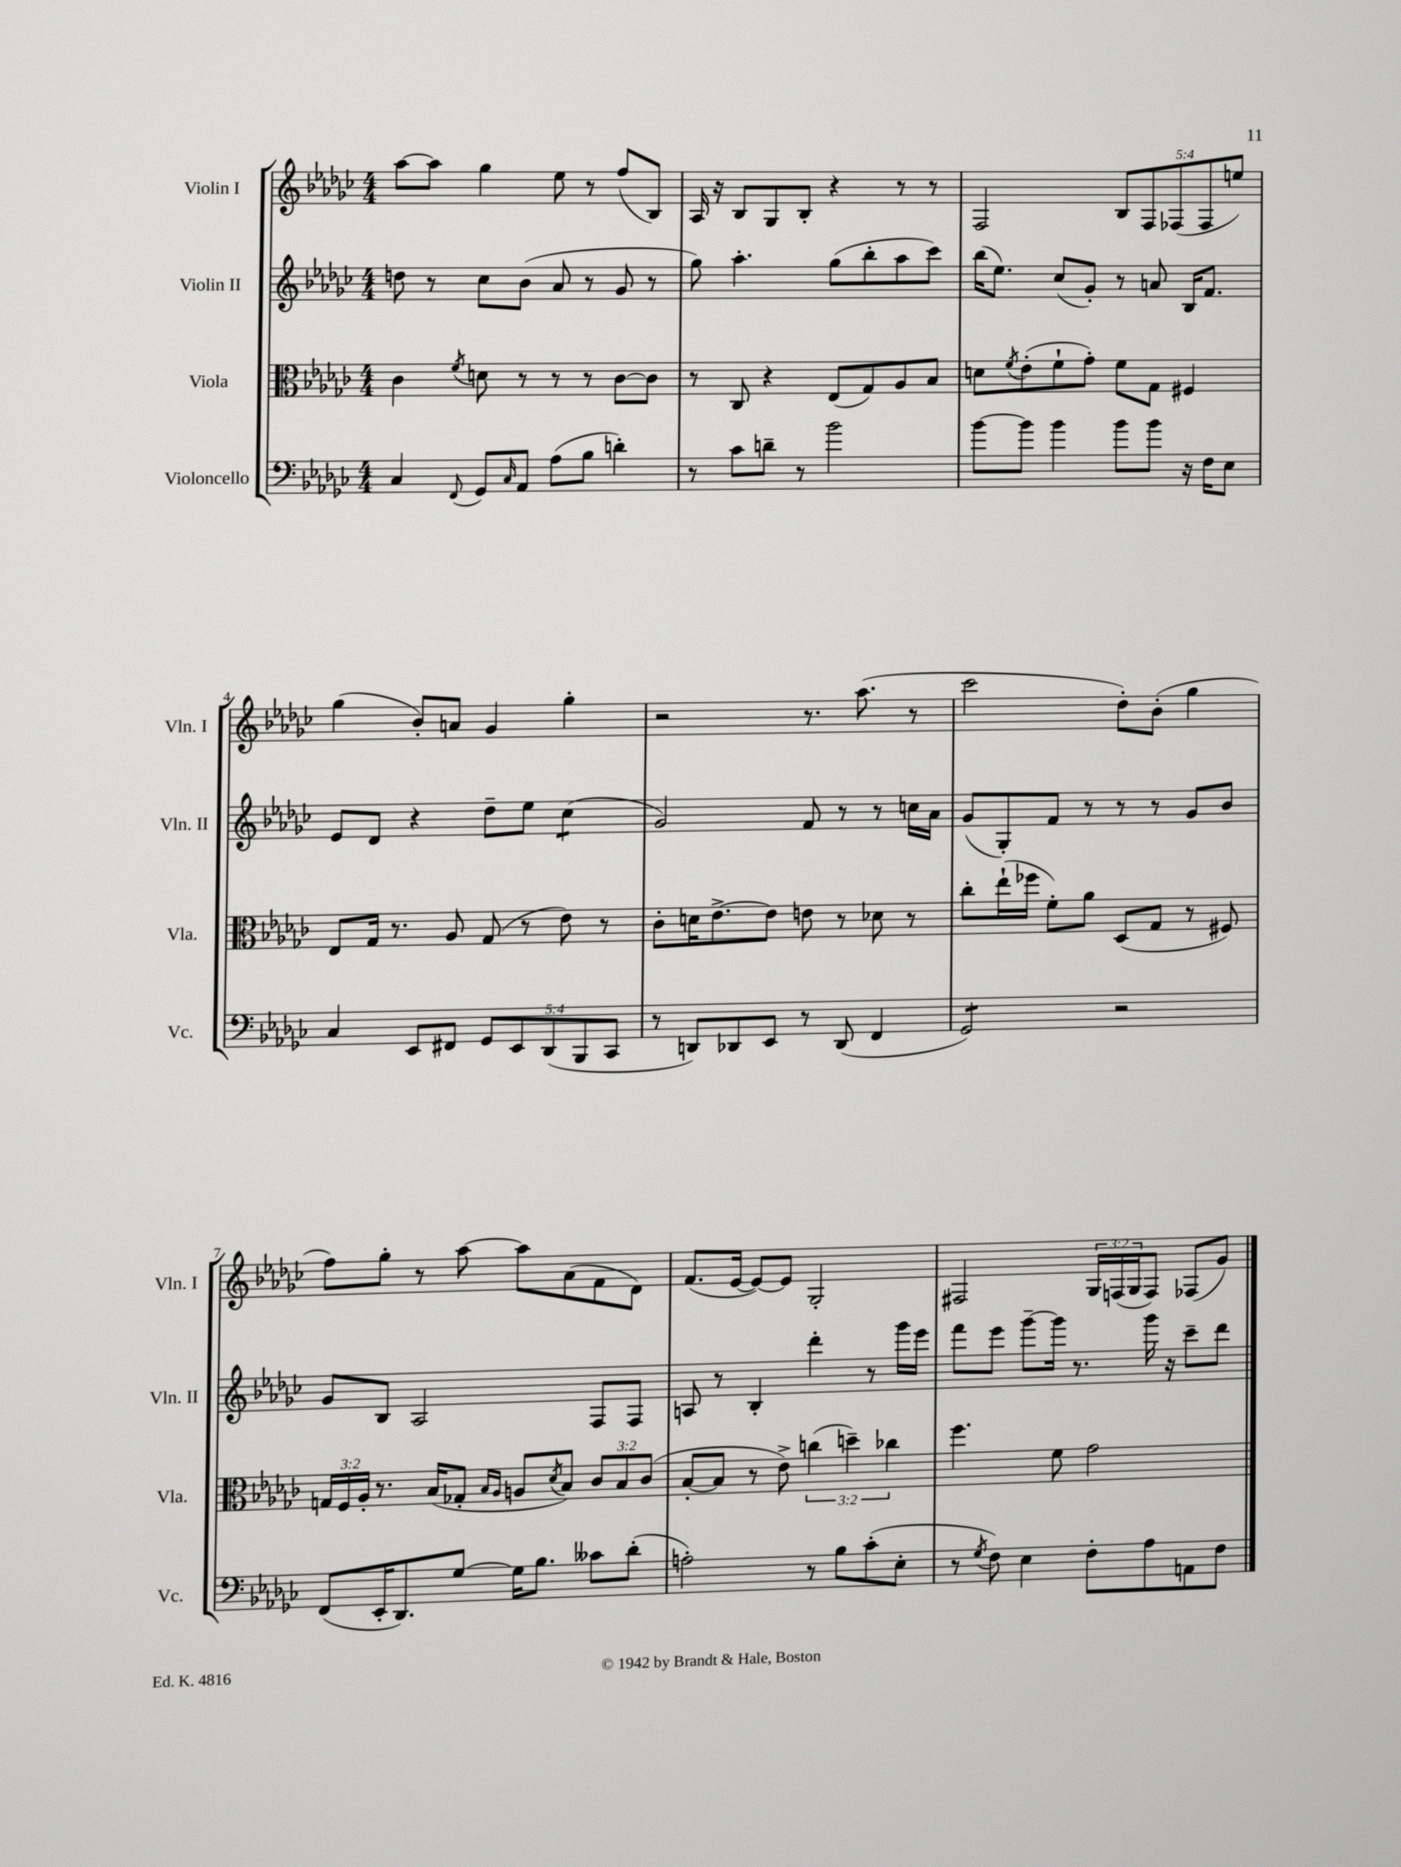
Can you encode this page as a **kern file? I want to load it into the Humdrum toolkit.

**kern	**kern	**kern	**kern
*staff4	*staff3	*staff2	*staff1
*clefF4	*clefC3	*clefG2	*clefG2
*k[b-e-a-d-g-c-]	*k[b-e-a-d-g-c-]	*k[b-e-a-d-g-c-]	*k[b-e-a-d-g-c-]
*M4/4	*M4/4	*M4/4	*M4/4
4C-	4c-	8dd	[8aa-
.	.	8r	8aa-]
8qqFF	8qf	.	.
8GG-	8d	8cc-	4gg-
16qqC-	.	.	.
8AA-	8r	(8b-	.
(8A-	8r	8a-	8ee-
8B-	8r	8r	8r
4d')	[8c-	8g-	(8ff
.	8c-]	8r	8B-)
=	=	=	=
8r	8r	8gg-)	16A-
.	.	.	16r
8c-	8C-	4.aa-'	8B-
8d~	4r	.	8G-
8r	.	.	8B-'
2b-	(8E-	(8gg-	4r
.	8G-)	8bb-'	.
.	8A-	8aa-	8r
.	8B-	8ccc-)	8r
=	=	=	=
[8b-	8d	(16bb-	2F
.	.	8.ee-)	.
.	8qf	.	.
8b-]	(8e-'	.	.
4b-	8f`	(8cc-	.
.	8g-')	8g-')	.
8b-	8f	8r	10B-
.	.	.	10F
8b-	8G-	8a	.
.	.	.	(10F-
16r	4F#	16B-	.
.	.	.	10F-
16F	.	8.f	.
8E-	.	.	.
.	.	.	10ee)
=	=	=	=
4C-	8E-	8e-	(4gg-
.	16G-	8d-	.
.	8.r	.	.
8EE-	.	4r	8b-')
8FF#	8A-	.	8a
10GG-	(8G-	8dd-~	4g-
10EE-	.	.	.
.	8r	8ee-	.
(10DD-	.	.	.
.	8e-)	(4cc-	4gg-'
10BBB-	.	.	.
.	8r	.	.
10CC-	.	.	.
=	=	=	=
8r	8c-'	2g-)	2r
8DD)	16d	.	.
.	[8.e-^	.	.
8DD-	.	.	.
8EE-	8e-]	.	.
8r	8e	8f	8.r
(8DD-	8r	8r	.
.	.	.	(8.aa-
4FF	8d-	8r	.
.	8r	16cc	8r
.	.	16a-	.
=	=	=	=
2GG-)	8cc-'	(8g-	2ccc-
.	(16ee-`	8G-')	.
.	16ff-	.	.
.	8f')	8f	.
.	8a-	8r	.
2r	(8D-	8r	8dd-')
.	8G-	8r	(8b-'
.	8r	8g-	4gg-
.	8F#)	8b-	.
=	=	=	=
(8FF	24G	8g-	8ff)
.	24F	.	.
.	24A-'	.	.
16EE-'	8.r	8B-	8gg-'
8.DD-)	.	.	.
.	.	2A-	8r
.	(16B-	.	.
[8G-	8G-'	.	[8aa-
.	16qqB-	.	.
.	16qqA-	.	.
16G-]	8A	.	8aa-]
8.B-	.	.	.
.	8qd-	.	.
.	8B-)	.	(8a-
8c--	12c-	8F	8f
.	12B-	.	.
(8d-'	.	8F	8d-)
.	(12c-	.	.
=	=	=	=
2A')	[8B-'	8A	(8.f
.	8B-]	8r	.
.	.	.	[16e-
.	8r	4B-'	8e-_)
.	8e-^)	.	8e-]
8r	(6cc	4ddd-'	2G-'
8B-	.	.	.
.	6dd~)	.	.
(8c-'	.	8r	.
.	6cc-	.	.
8E-'	.	16ggg-	.
.	.	16eee-	.
=	=	=	=
8r	4.ff	8fff	2F#
8qG-	.	.	.
8F)	.	8eee-	.
4E-	.	[8ggg-~	.
.	8f	16ggg-]	.
.	.	8.r	.
8F'	2g-	.	24G-
.	.	.	(24F
.	.	.	24G-
8A-	.	16ggg-	8F)
.	.	16r	.
8AA	.	8ccc-~	(8F-
8F	.	8ddd-	8g-)
==	==	==	==
*-	*-	*-	*-
